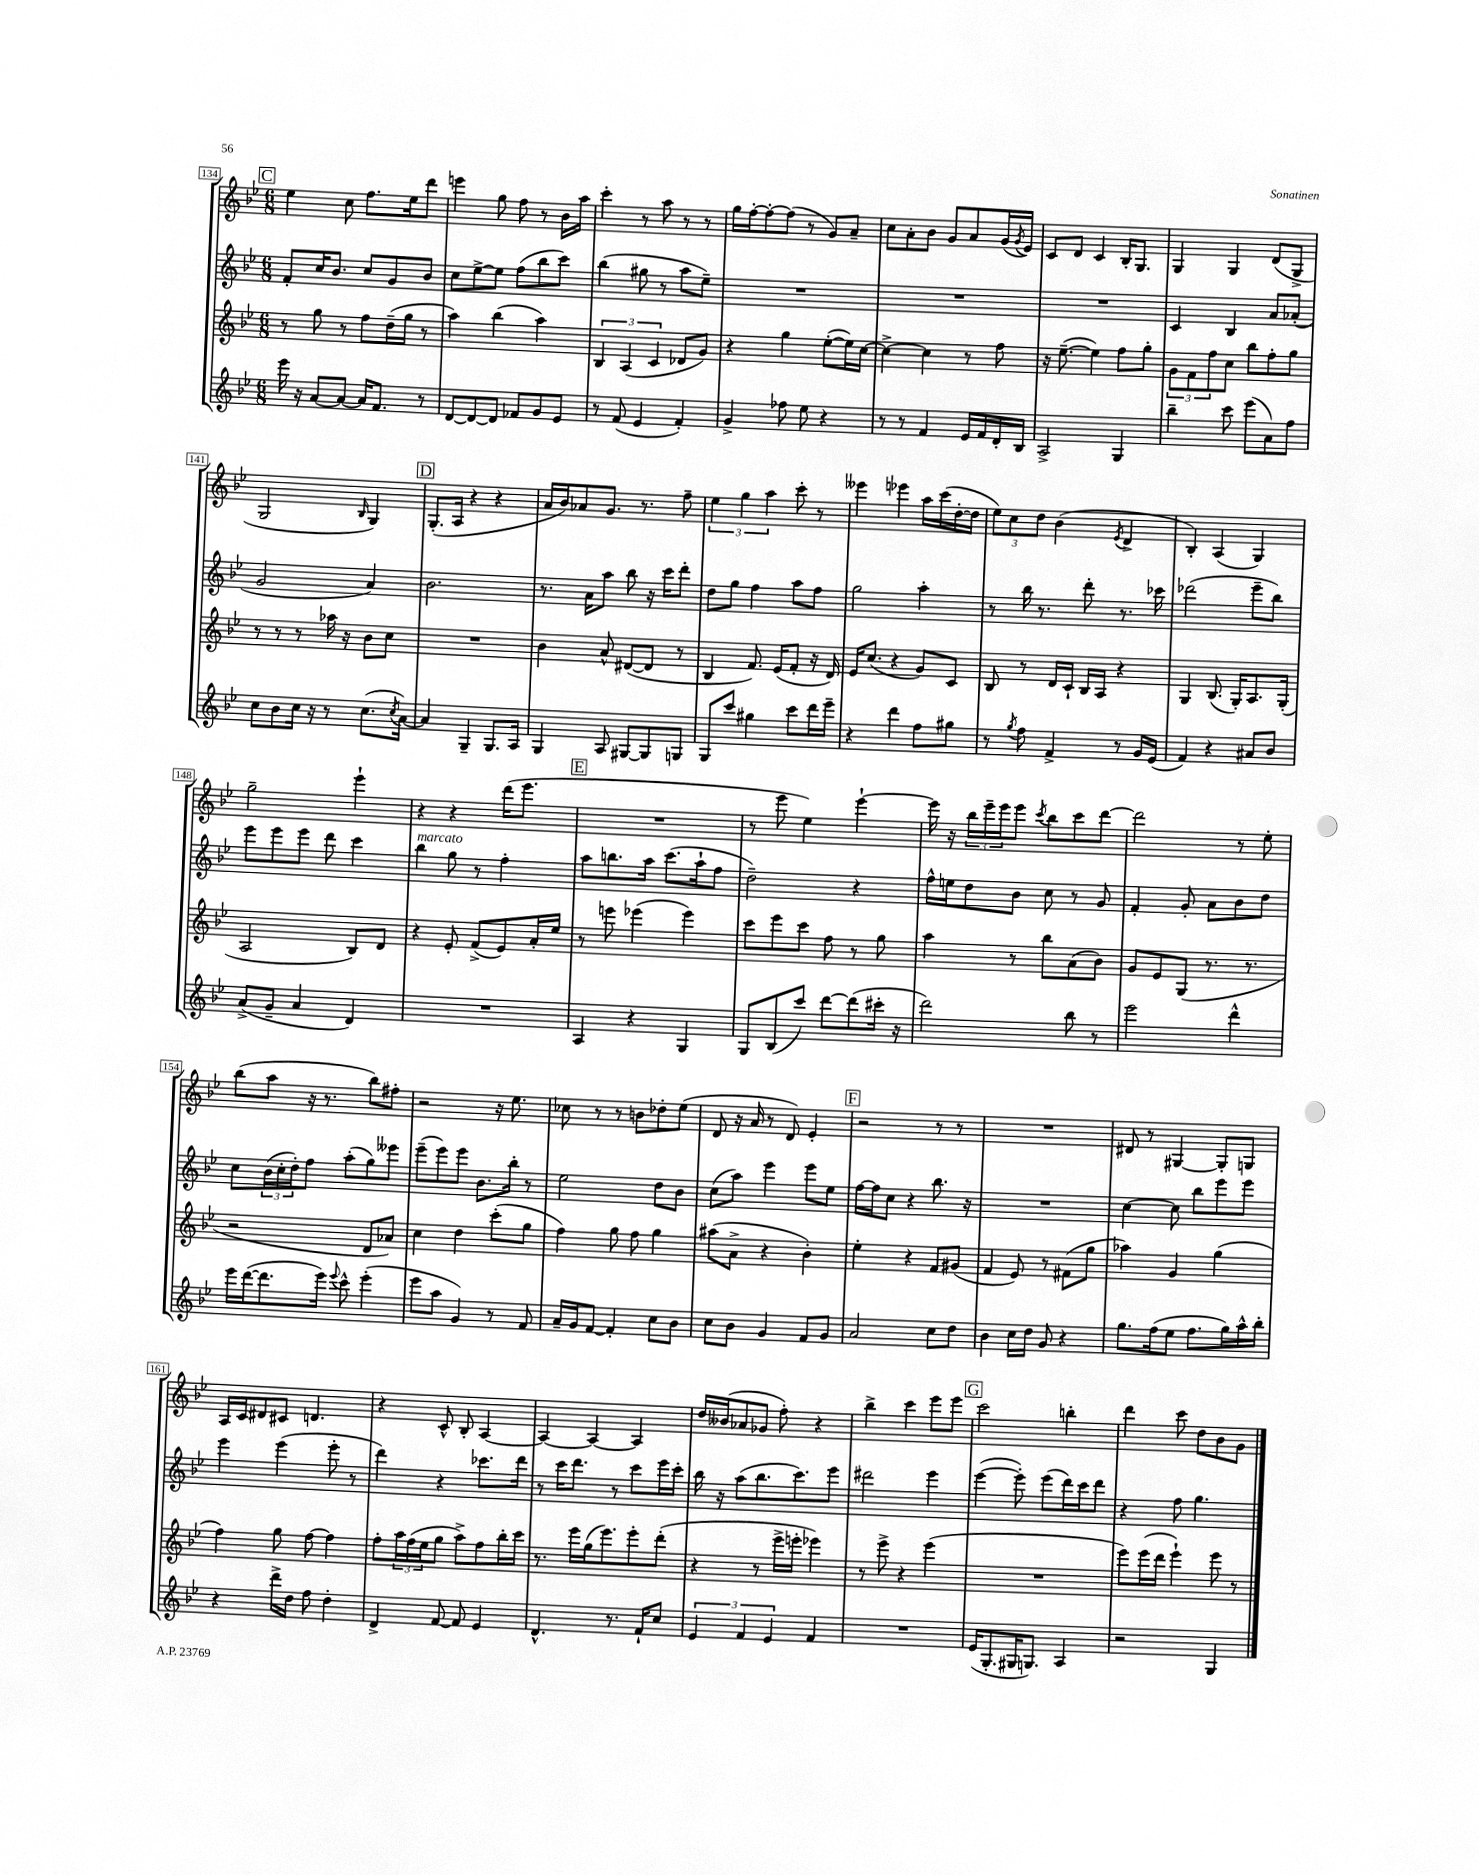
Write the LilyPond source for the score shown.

<<
\new StaffGroup <<
\new Staff = "s0" {
    \clef treble \key bes \major \numericTimeSignature \time 6/8
    \mark \markup { \box "C" } ees''4 c''8 f''8. ees''16 d'''8 |
    e'''4 g''8 f''8 r8 bes'16 a''16 |
    c'''4-. r8 a''8 r8 r8 |
    g''16 f''16~-. f''8~-. f''8( r8 g'8) a'8-- |
    c''8 a'8-. bes'8 g'8 a'8 g'16( \acciaccatura { g'8 } ees'16) |
    c'8 d'8 c'4 bes16-. g8. |
    g4 g4 d'8( g8-> |
    g2 \grace { bes16 } g4) |
    \mark \markup { \box "D" } g8.-.( a16 r4 r4 |
    a'16 bes'16) aes'8 g'8. r8. f''8-- |
    \tuplet 3/2 { ees''4 g''4 a''4 } c'''8-. r8 |
    eeses'''4 ees'''4 a''16 c'''16( d''16~-. d''16 |
    \tuplet 3/2 { ees''8) c''8 d''8 } bes'4( \acciaccatura { ees'8 } d'4-> |
    bes4-.) a4( g4) |
    g''2-- ees'''4-! |
    r4 r4 d'''16( ees'''8. |
    \mark \markup { \box "E" } R2. |
    r8 ees'''8 ees''4) ees'''4~-! |
    ees'''16 r16 \tuplet 3/2 { bes''16 ees'''16-- ees'''16 } ees'''8 \acciaccatura { c'''8 } bes''8 c'''8 d'''8~ |
    d'''2 r8 ees''8-. |
    bes''8( a''8 r16 r8. bes''8) fis''8-. |
    r2 r16 ees''8. |
    ces''8 r8 r8 b'8 des''8-. ees''8( |
    d'8 r16 a'16 r8 d'8) ees'4-. |
    \mark \markup { \box "F" } r2 r8 r8 |
    R2. |
    dis'8 r8 gis4~ gis8-. g8 |
    a16 c'16 dis'8 cis'8 d'4. |
    r4 c'8-^ bes8-. a4~ |
    a4~ a4~ a4 |
    d''16 beses'16( aes'8 ges'8 f''8-.) r4 |
    bes''4-> c'''4 ees'''8 ees'''8 |
    \mark \markup { \box "G" } c'''2 b''4-. |
    d'''4 c'''8 d''8 bes'8 g'8 \bar "|." |
}
\new Staff = "s1" {
    \clef treble \key bes \major \numericTimeSignature \time 6/8
    \mark \markup { \box "C" } f'8-. c''16 bes'8. c''8 g'8 bes'8 |
    c''8 ees''8~-> ees''8 f''8( bes''8 c'''8) |
    bes''4( gis''8 r8 a''8 ees''8--) |
    R2. |
    R2. |
    R2. |
    c'4 bes4 a'8 aes'8-.( |
    g'2 a'4) |
    \mark \markup { \box "D" } bes'2. |
    r8. a'16 a''8 bes''8 r16 c'''16 d'''8-. |
    d''8 g''8 f''4 a''8 f''8 |
    g''2 a''4-. |
    r8 bes''16 r8. d'''8-. r8. ces'''16 |
    des'''2( ees'''8-- bes''8) |
    ees'''8 ees'''8 ees'''8 d'''8 c'''4 |
    bes''4^\markup { \italic "marcato" } g''8 r8 f''4-. |
    \mark \markup { \box "E" } a''8 b''8. a''16 c'''8.( a''16-! f''8 |
    d''2--) r4 |
    f''16-^ e''16 d''8 bes'8 c''8 r8 g'8 |
    f'4-. g'8-. a'8 bes'8 d''8 |
    c''8 \tuplet 3/2 { bes'16( c''16-. d''16-.) } f''8 a''8-.( g''8) eeses'''8 |
    ees'''8--( ees'''8) ees'''8 bes'8. bes''16-. r8 |
    ees''2 d''8 bes'8 |
    c''8( a''8) ees'''4 ees'''8 ees''8 |
    \mark \markup { \box "F" } f''16~ f''16 c''8 r4 bes''8. r16 |
    R2. |
    c''4~ c''8 bes''8 ees'''8 ees'''8 |
    ees'''4 ees'''4( ees'''8-. r8 |
    d'''4) r4 ces'''8. d'''16 |
    r8 c'''16 d'''8. r8 c'''8 ees'''16 c'''16-. |
    bes''16 r16 a''8( bes''8. c'''8.) ees'''8 |
    dis'''2 ees'''4 |
    \mark \markup { \box "G" } ees'''4~( ees'''8-.) ees'''8( d'''16) c'''16 d'''8 |
    r4 f''8 g''4. \bar "|." |
}
\new Staff = "s2" {
    \clef treble \key bes \major \numericTimeSignature \time 6/8
    \mark \markup { \box "C" } r8 g''8 r8 f''8 d''16--( g''16 r8 |
    a''4) bes''4( a''4) |
    \tuplet 3/2 { bes4 a4( c'4 } des'8 g'8) |
    r4 g''4 ees''8~-.( ees''16) c''16~ |
    c''4~-> c''4 r8 f''8 |
    r16 ees''8.~--( ees''4) f''8 g''8-. |
    \tuplet 3/2 { g'8 f'8 f''8 } c''8 bes''8 f''8-. g''8 |
    r8 r8 r8 aes''16 r16 bes'8 c''8 |
    \mark \markup { \box "D" } R2. |
    bes'4 a'8-^ dis'8~( dis'8 r8 |
    bes4 f'8.) ees'16( f'8-. r16 d'16) |
    ees'16 c''8.( r4 g'8) c'8 |
    bes8 r8 d'16 c'16-! bes16 a16 r4 |
    g4 bes8.( g16-.) a8. g16-.( |
    a2 bes8) d'8 |
    r4 ees'8-. f'8->( ees'8) a'16-. ees''16 |
    \mark \markup { \box "E" } r8 e'''8 ees'''4( ees'''4) |
    c'''8 ees'''8 c'''8 f''8 r8 g''8 |
    a''4 r8 bes''8 a'8( bes'8) |
    g'8 ees'8 g8( r8. r8. |
    r2 d'8 aes'8) |
    c''4 d''4 c'''8-.( g''8 |
    f''4) g''8 f''8 g''4 |
    ais''8( a'8-> r4 bes'4-.) |
    \mark \markup { \box "F" } ees''4-. r4 f'8 gis'8( |
    f'4 ees'8) r8 fis'8( g''8 |
    aes''4) g'4 g''4( |
    f''4) g''8 f''8~ f''4 |
    f''8-. \tuplet 3/2 { a''16 f''16( ees''16 } g''8 a''8->) f''8 bes''16-. c'''16 |
    r8. ees'''16 g''16( ees'''8.) ees'''8-. d'''8-.( |
    r4 r8 ees'''16-> e'''16-. ees'''4) |
    r8 ees'''8-> r4 ees'''4( |
    \mark \markup { \box "G" } R2. |
    ees'''8) ees'''16( d'''16 ees'''4-!) ees'''8 r8 \bar "|." |
}
\new Staff = "s3" {
    \clef treble \key bes \major \numericTimeSignature \time 6/8
    \mark \markup { \box "C" } ees'''16 r16 a'8~ a'8~ a'16 f'8. r8 |
    d'8~ d'8~ d'8 fes'8 g'8 ees'8 |
    r8 f'8( ees'4 f'4-.) |
    g'4-> fes''8 ees''8 r4 |
    r8 r8 f'4 ees'16 f'16 d'16-. bes16 |
    a2-> g4 |
    bes''4-- c'''8 ees'''8( a'8) f''8 |
    c''8 bes'8 c''16 r16 r8 c''8.( \acciaccatura { c''8 } a'16~) |
    \mark \markup { \box "D" } a'4 g4-- g8. a16 |
    g4 a8 gis8~ gis8 g8 |
    g8 c'''8 gis''4 c'''8 d'''16 ees'''16-- |
    r4 d'''4 f''8 gis''8 |
    r8 \acciaccatura { g''8 } f''8 f'4-> r8 g'16 ees'16( |
    f'4) r4 ais'8 bes'8 |
    a'8->( g'8-- a'4 d'4) |
    R2. |
    \mark \markup { \box "E" } a4 r4 g4 |
    g8 bes8( c'''8) d'''8~ d'''8( cis'''16-. r16 |
    d'''2) bes''8 r8 |
    ees'''2 d'''4-^ |
    ees'''16 d'''16~( d'''8. ees'''16) \appoggiatura { ees'''8 } c'''8-^ ees'''4-.( |
    ees'''8 a''8 g'4) r8 f'8 |
    a'16-- g'16 f'8~ f'4-. c''8 bes'8 |
    c''8 bes'8 g'4 f'8 g'8 |
    \mark \markup { \box "F" } a'2 c''8 d''8 |
    bes'4 c''16 d''16 g'8 r4 |
    g''8. f''16( ees''8 f''8. g''16) a''16-^ bes''16-. |
    r4 d'''16-> d''16 f''8 d''4-. |
    d'4-> f'8~ f'8 ees'4 |
    d'4.-^ r8. f'16-! c''8 |
    \tuplet 3/2 { ees'4 f'4 ees'4 } f'4 |
    R2. |
    \mark \markup { \box "G" } ees'16( g8.-. gis16 g8.) a4 |
    r2 g4 \bar "|." |
}
>>
>>
\layout { \context { \Score currentBarNumber = #134 \override BarNumber.stencil = #(make-stencil-boxer 0.1 0.3 ly:text-interface::print) } }
